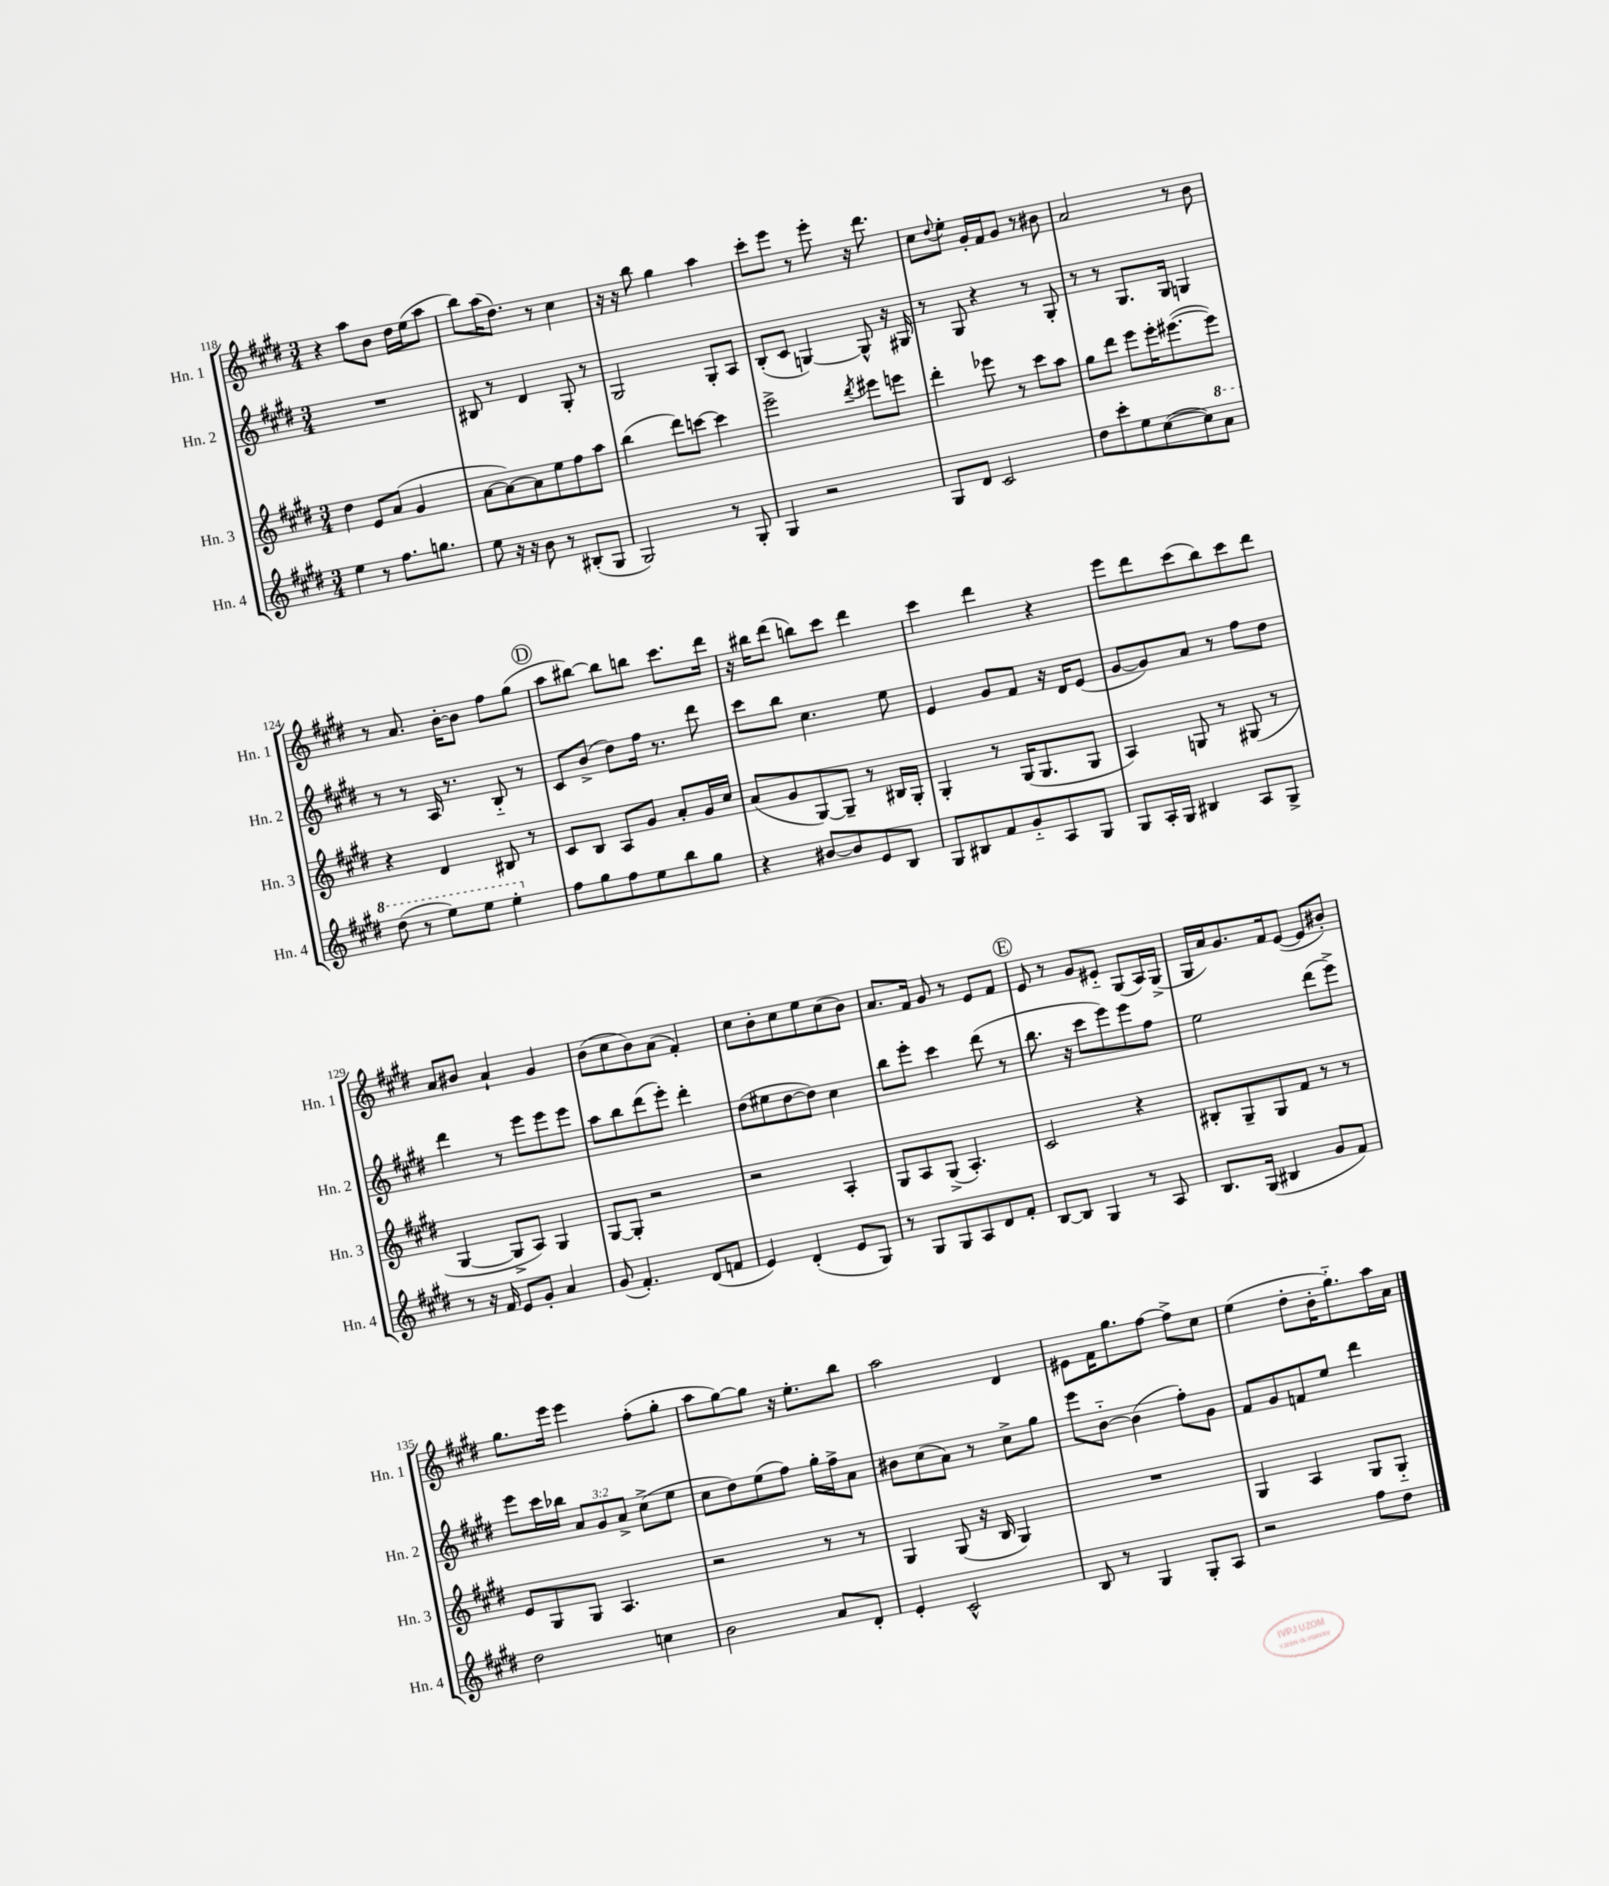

**kern	**kern	**kern	**kern
*part4	*part3	*part2	*part1
*staff4	*staff3	*staff2	*staff1
*I"Hn. 4	*I"Hn. 3	*I"Hn. 2	*I"Hn. 1
*I'Hn. 4	*I'Hn. 3	*I'Hn. 2	*I'Hn. 1
*clefG2	*clefG2	*clefG2	*clefG2
*k[f#c#g#d#]	*k[f#c#g#d#]	*k[f#c#g#d#]	*k[f#c#g#d#]
*M3/4	*M3/4	*M3/4	*M3/4
=118	=118	=118	=118
4ee\	4dd#\	2.r	4r
8r	8e/L	.	8aa\L
8.ff#\L	(8a/J	.	8b\J
.	4g#/	.	16dd#\LL
8.ggn\J	.	.	(16ee\J
.	.	.	8aa\J
=119	=119	=119	=119
8ee\	[8a\L	8B#X/	8bb\L)
16r	8a\_)	8r	(16aa\K
16r	.	.	8.dd#\J)
8b\	8a\]	4d#/	.
8r	8ee\	.	8r
(8B#X'/L	8ff#\	8G#'/	4cc#\
8G#/J	8aa\J	8r	.
=120	=120	=120	=120
2G#/)	(4bb\	2G#/	16r
.	.	.	16r
.	.	.	8bb\
.	8ddd#\L)	.	4gg#\
.	[8cccn\J	.	.
8r	4ccc\]	8G#'/L	4aa\
8G#'/	.	8A/J	.
=121	=121	=121	=121
4G#/	2eee^\	(8B'/L	8ccc#'\L
.	.	8c#/J	8eee\J
2r	.	[4Gn/)	8r
.	.	.	8eee'\
.	8qddd#/	.	.
.	8eee#X\L	8G^^/]	16r
.	.	.	8.ddd#\
.	8eeen\J	16r	.
.	.	16G#X/	.
=122	=122	=122	=122
8G#/L	4ddd#'\	8r	8cc#\L
.	.	.	8qqdd#/
8d#/J	.	8G#/	8ee'\J
2c#/	8eee-X\	4r	16g#'/LL
.	.	.	16f#/J
.	8r	.	8g#/J
.	8ccc#\L	8r	8r
.	8aa\J	8G#'/	8b#X\
=123	=123	=123	=123
8dd#\L	8gg#\L	8r	2a/
8ccc#'\	8ddd#\J	8r	.
8ee\	8eee\L	8.G#/L	.
([8cc#\	16eee'\K	.	.
.	([8.eee#X\	16G#/Jk	.
8cc#\])	.	4Gn/	8r
*8va	*	*	*
8aa\J	8eee#\J])	.	8b\
!!LO:LB:g=z
=124	=124	=124	=124
(8ddd#\	4r	8r	8r
8r	.	8r	8.a/
8eee\L)	4d#/	16A/	.
.	.	8.r	[16b'\KL
8eee\J	.	.	8b\J]
4eee'\	8B#X/	8B/	8ff#\L
.	8r	8r	(8gg#\J
!!LO:REH:place=s1:t=D
=125	=125	=125	=125
*X8va	*	*	*
8ff#\L	8c#/L	8c#/L	8aa\L
8gg#\	8B/J	(8b^/J	[8bb#X\J)
8ff#\	8A/L	8dd#\L)	8bb#\L]
8ee\	8g#/J	16ff#\Jk	8bbn\J
.	.	8.r	.
8bb\	8a'/L	.	8.ccc#\L
8gg#\J	16g#/L	8ddd#\	.
.	16cc#/JJ	.	16ddd#\Jk
=126	=126	=126	=126
4r	(8a/L	8ccc#\L	16r
.	.	.	16bb#X\KL
.	8g#/	8bb\J	(8ddd#\J
[8b#X/L	[8G#/)	4.cc#\	8bbn\L)
8b#/]	8G#~/J]	.	8ccc#\J
8e/	8r	.	4ddd#\
8B/J	16B#X/LL	8ee\	.
.	16G#'/JJ	.	.
=127	=127	=127	=127
8G#/L	4G#'/	4e/	4ccc#\
8B#X/	.	.	.
8f#/	8r	8g#/L	4ddd#\
8g#/	(16G#/KL	8f#/J	.
.	8.G#/	.	.
8A/	.	16r	4r
.	.	16d#/KL	.
8G#/J	8G#/J	(8e/J	.
=128	=128	=128	=128
8G#/L	4A/)	[8g#/L	8eee\L
16A'/L	.	8g#/])	8ddd#\
16G#/JJ	.	.	.
4B#X/	8Gn/	8a/J	(8ccc#\
.	8r	8r	8bb\)
8A/L	(8G#X/	8ff#\L	8ccc#\
8G#^/J	8r	8dd#\J	8ddd#\J
!!LO:LB:g=z
=129	=129	=129	=129
8r	[4G#/	4ddd#\	8a/L
16r	.	.	8b#X/J
16f#/	.	.	.
8e/L	8G#^/L]	8r	4a`/
8g#'/J	8A/J)	8eee\L	.
4a/	4G#/	8eee\	4g#/
.	.	8eee\J	.
=130	=130	=130	=130
(8g#/	[8G#/L	8aa\L	(8b\L
4.f#'/)	8G#'/J]	8bb\	8cc#\
.	2r	(8ddd#\	8b\)
.	.	8eee'\J)	(8a\J
(8d#/L	.	4ddd#'\	4f#'/)
8fn/J	.	.	.
=131	=131	=131	=131
4e/)	2r	(8dd#\L	8cc#\L
.	.	8ee#X\	8b'\
(4d#'/	.	[8dd#\	8cc#\
.	.	8dd#\J])	8ee\
8e/L	4A'/	4cc#\	(8cc#\
8G#/J)	.	.	8b\J)
=132	=132	=132	=132
8r	8G#/L	8bb\L	8.a/L
8G#/L	8A/	8eee'\J	.
.	.	.	16f#/Jk
8G#/	(8G#^/J	4ccc#\	8g#/
8A/	4.A'/)	.	8r
8d#/	.	(8ddd#\	8e/L
8f#'/J	.	8r	8f#/J
!!LO:REH:place=s1:t=E
=133	=133	=133	=133
[8B/L	2c#/	8.bb\	8e/
8B/J]	.	.	8r
.	.	16r	.
4G#/	.	8ccc#\L	8g#/L
.	.	8eee\)	8e#X/J
8r	4r	8eee\	(8G#/L
8A/	.	8ff#\J	16A/L)
.	.	.	(16G#^/JJ
=134	=134	=134	=134
8.B/L	8B#X'/L	2ee\	16G#/LL
.	.	.	16a/J)
.	8G#~/	.	8.g#/
(16G#/Jk	.	.	.
4B#X/	8G#/	.	.
.	.	.	16f#/k
.	8f#/J	.	([8e/J
8g#/L	8r	(8ddd#\L	8e/L]
8f#/J)	8r	8eee^\J)	8b#X'/J)
!!LO:LB:g=z
=135	=135	=135	=135
2dd#\	8e/L	8eee\L	8.gg#\L
.	8G#/	16ccc#\L	.
.	.	16bb-X\JJ	16eee\Jk
.	8G#/J	12a/L	4eee\
.	.	12g#/	.
.	4.A/	.	.
.	.	12a^/J	.
4ccn\	.	(8cc#^\L	(8ff#'\L
.	.	8ee\J	8gg#'\J
=136	=136	=136	=136
2b\	2r	8cc#\L	8aa\L
.	.	8dd#\)	[8gg#\)
.	.	(8ee\	8gg#\J]
.	.	8ff#\J)	16r
.	.	.	8.ee'\L
8a/L	8r	16gg#'\LL	.
.	.	16ff#^\J	.
8d#'/J	8r	8a\J	8bb\J
=137	=137	=137	=137
4e'/	4G#/	8b#X\L	2aa\
.	.	(8cc#\	.
2c#^^/	(8G#/	8a\J)	.
.	16r	8r	.
.	16B/	.	.
.	4G#/)	8cc#^\L	4d#/
.	.	8gg#\J	.
=138	=138	=138	=138
8B/	2.r	8eee\L	8e#X\L
8r	.	[8b\J	16f#\K
.	.	.	8.gg#\
4G#/	.	(4b\]	.
.	.	.	[8ff#\J
8G#'/L	.	8ff#'\L)	8ff#^\L]
8A/J	.	8g#\J	8cc#\J
=139	=139	=139	=139
2r	4G#/	8f#/L	(4ee\
.	.	8g#/	.
.	4A/	8fn/	8dd#'\L
.	.	8ee/J	16b'\K
.	.	.	8.gg#\)
8ff#\L	8G#/L	4ddd#\	.
8dd#\J	8G#/J	.	16aa\L
.	.	.	16a\JJ
==	==	==	==
*-	*-	*-	*-
